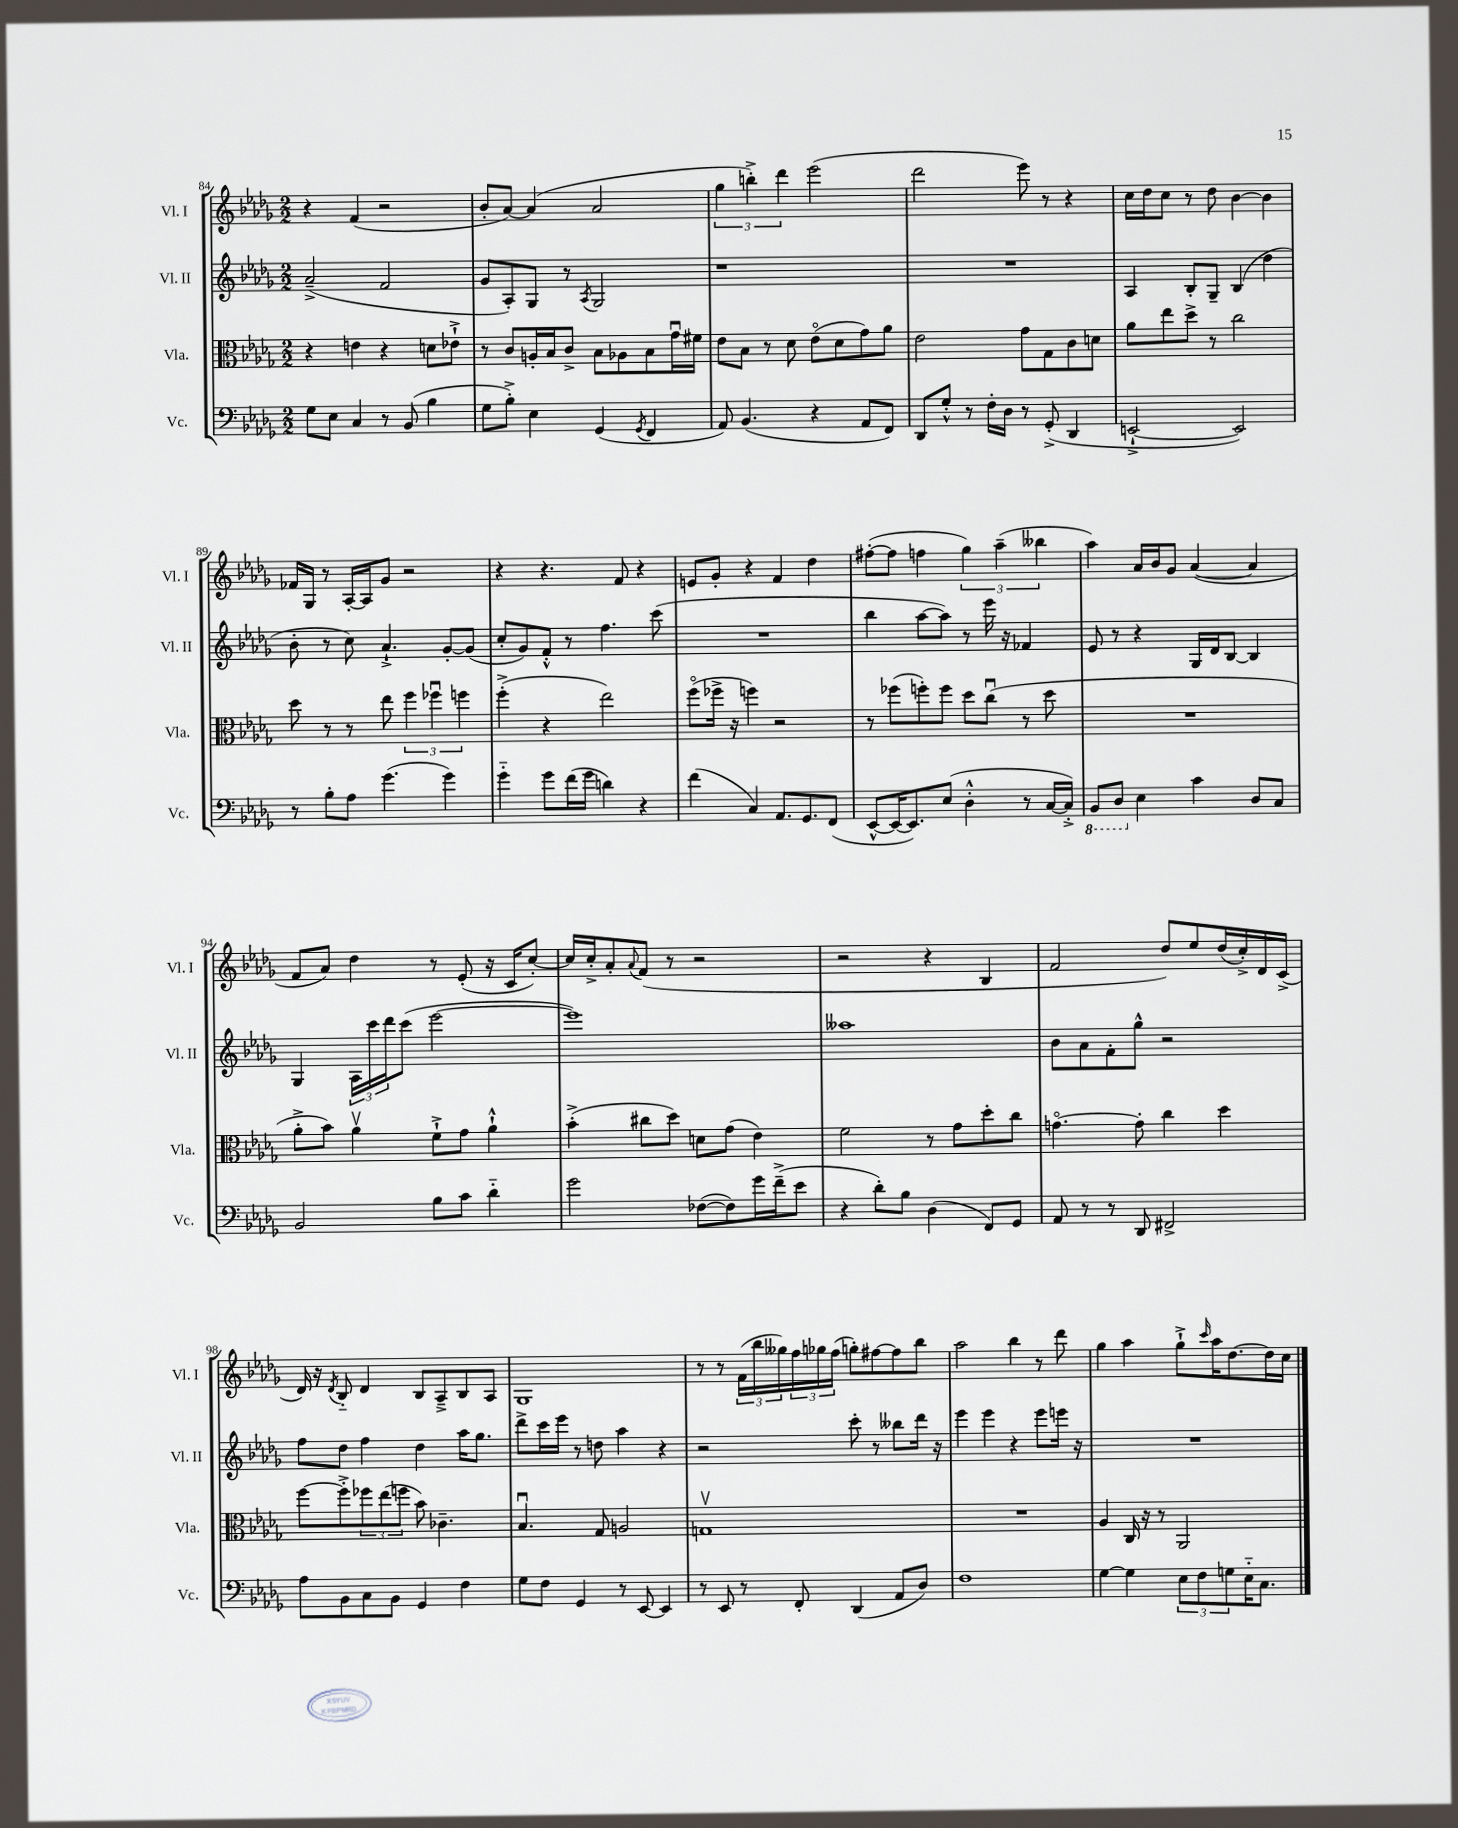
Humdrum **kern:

**kern	**kern	**kern	**kern
*staff4	*staff3	*staff2	*staff1
*clefF4	*clefC3	*clefG2	*clefG2
*k[b-e-a-d-g-]	*k[b-e-a-d-g-]	*k[b-e-a-d-g-]	*k[b-e-a-d-g-]
*M2/2	*M2/2	*M2/2	*M2/2
8G-	4r	(2a-~^	4r
8E-	.	.	.
4C	4e	.	(4f
8r	4r	2f	2r
(8BB-	.	.	.
4B-	8d	.	.
.	8e-`^	.	.
=	=	=	=
8G-	8r	8g-	8b-'
8B-'^)	8c	8A-')	[8a-)
4E-	16A'	8G-	(4a-]
.	16B-	.	.
.	8c^	8r	.
.	.	8qA-	.
(4GG-	8B-	2G-	2a-
.	8A-	.	.
8qGG-	.	.	.
4FF	8B-	.	.
.	16g-u	.	.
.	16f#	.	.
=	=	=	=
8AA-)	8e-	1r	6gg-
(4.BB-	8B-	.	.
.	.	.	6bb'^)
.	8r	.	.
.	.	.	6ddd-
.	8d-	.	.
4r	(8e-o	.	(2eee-
.	8d-	.	.
8AA-	8g-)	.	.
8FF)	8a-	.	.
=	=	=	=
8DD-	2e-	1r	2ddd-
8G-'^^	.	.	.
8r	.	.	.
16F'	.	.	.
16D-	.	.	.
8r	8g-	.	8eee-)
(8GG-'^	8G-	.	8r
4DD-	8c	.	4r
.	8d	.	.
=	=	=	=
[2EE`^	8a-	4A-	16cc
.	.	.	16dd-
.	8ee-	.	8cc
.	8dd-^	8B-'	8r
.	8r	8G-~	8dd-
2EE])	2cc	(4B-	[4b-
.	.	4dd-	4b-]
=	=	=	=
8r	8dd-	8b-'	16f-
.	.	.	16G-
8B-'	8r	8r	8r
8A-	8r	8cc)	[16A-'
.	.	.	16A-]
(4.g-	8ee-	4.a-`^	8g-
.	6ff	.	2r
.	6ff-u	.	.
4g-)	.	[8g-'	.
.	6ff	.	.
.	.	(8g-]	.
=	=	=	=
4g-'~	(4ff'^	8cc'	4r
.	.	8g-)	.
8g-	4r	8f'^^	4.r
(16f	.	8r	.
16g-	.	.	.
4d)	2ee-)	4.ff	.
.	.	.	8f
4r	.	.	4r
.	.	(8ccc	.
=	=	=	=
(4f	(8ffo	1r	8e
.	16ff-^	.	8g-'
.	16r	.	.
4C)	4ff)	.	4r
8.AA-	2r	.	4f
8.GG-	.	.	.
.	.	.	4dd-
(8FF	.	.	.
=	=	=	=
[8EE-^^	8r	4bb-	([8ff#'
16EE-_	(8ff-	.	8ff#]
8.EE-])	.	.	.
.	8ff')	[8aa-	4ff
(8E-	8ff	8aa-])	.
4D-'^^	8dd-	8r	6gg-)
.	(8ccu	16eee-	.
.	.	.	(6aa-~
.	.	16r	.
8r	8r	4f-	.
.	.	.	6bb--
[16C	8dd-	.	.
16C'^])	.	.	.
=	=	=	=
8BBB-	1r	8e-	4aa-)
8DD-	.	8r	.
4E-	.	4r	16a-
.	.	.	16b-
.	.	.	8g-
4c	.	16G-	([4a-
.	.	16d-	.
.	.	[8B-	.
8D-	.	4B-]	4a-]
8C	.	.	.
=	=	=	=
2BB-	8a-'^	4G-	8f
.	8b-)	.	8a-)
.	4a-v	24A-	4dd-
.	.	24ccc	.
.	.	24ddd-	.
.	.	(8ccc	.
8B-	8f`^	[2eee-	8r
8c	8g-	.	(8e-'
4d-'~	4a-`^^	.	16r
.	.	.	16c
.	.	.	[8cc')
=	=	=	=
2g-	(4b-'^	1eee-])	16cc]
.	.	.	16cc'^
.	.	.	8a-'
.	.	.	8qqa-
.	8cc#	.	(8f
.	8dd-)	.	8r
([8F-	8d	.	2r
8F-])	(8g-	.	.
16g-	4e-)	.	.
(16f~^	.	.	.
8e-	.	.	.
=	=	=	=
4r	2f	1aa--	2r
8d-')	.	.	.
8B-	.	.	.
(4D-	8r	.	4r
.	8g-	.	.
8FF)	8dd-'	.	4B-
8GG-	8cc	.	.
=	=	=	=
8AA-	[4.go	8b-	2f
8r	.	8a-	.
8r	.	8f'	.
8DD-	8g']	8gg-^^	.
2FF#^	4cc	2r	8dd-)
.	.	.	8ee-
.	4dd-	.	(16dd-
.	.	.	16cc'^)
.	.	.	16d-
.	.	.	(16c^
=	=	=	=
8A-	[8ff	8ff	16d-)
.	.	.	16r
.	.	.	8qd-
8BB-	8ff'^]	8dd-	8B-'~
8C	12ff-	4ff	4d-
.	(12ee-	.	.
8BB-	.	.	.
.	12ff	.	.
4GG-	8b-)	4dd-	8B-
.	4.c-~	.	8A-~^
4F	.	16aa-	8B-
.	.	8.gg-	.
.	.	.	8A-
=	=	=	=
8G-	4.B-u	8ddd-^	1G-
8F	.	16ccc	.
.	.	16eee-	.
4GG-	.	8r	.
.	8G-	8dd	.
8r	2A	4aa-	.
[8EE-	.	.	.
4EE-]	.	4r	.
=	=	=	=
8r	1Gv	2r	8r
8EE-	.	.	8r
8r	.	.	(24f
.	.	.	24bb-
.	.	.	24gg--)
8FF'	.	.	24ff
.	.	.	24gg-
.	.	.	(24ff
(4DD-	.	8ccc'	8gg')
.	.	8r	[8ff#
8AA-	.	8bb--	8ff#]
8D-)	.	16ddd-	8bb-
.	.	16r	.
=	=	=	=
1F	1r	4eee-	2aa-
.	.	4eee-	.
.	.	4r	4bb-
.	.	8eee-	8r
.	.	16eee	8ddd-
.	.	16r	.
=	=	=	=
[4G-	4A-	1r	4gg-
4G-]	16C	.	4aa-
.	16r	.	.
.	8r	.	.
12E-	2AA-	.	8gg-`^
12F	.	.	.
.	.	.	16qqccc
.	.	.	16aa-
12G	.	.	.
.	.	.	[8.dd-
16E-'~	.	.	.
8.C	.	.	.
.	.	.	16dd-]
.	.	.	16cc
==	==	==	==
*-	*-	*-	*-
